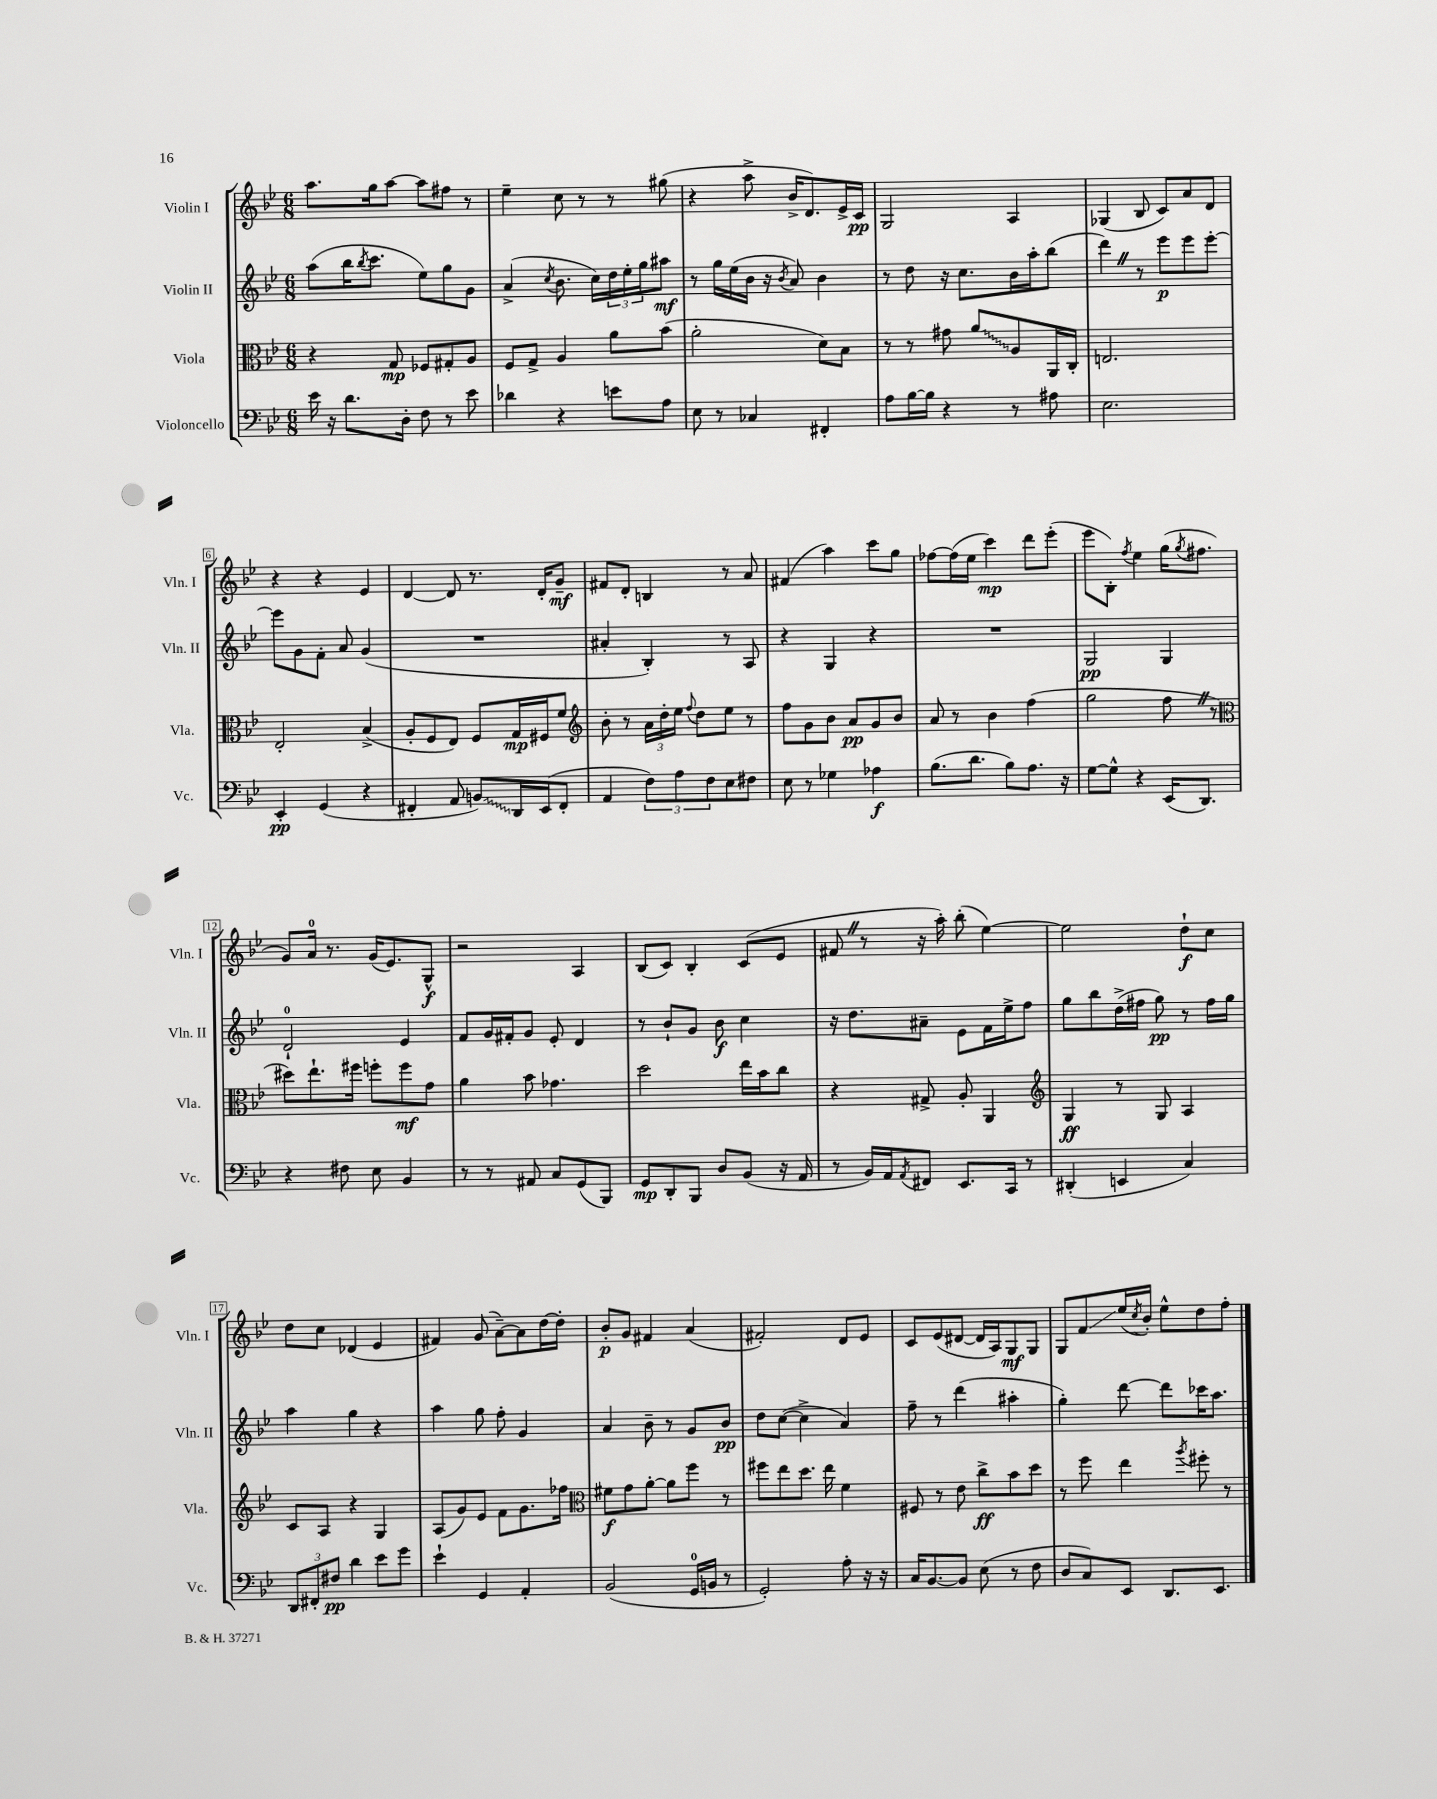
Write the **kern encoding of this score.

**kern	**kern	**kern	**kern
*staff4	*staff3	*staff2	*staff1
*clefF4	*clefC3	*clefG2	*clefG2
*k[b-e-]	*k[b-e-]	*k[b-e-]	*k[b-e-]
*M6/8	*M6/8	*M6/8	*M6/8
16e-	4r	(8aa	8.aa
16r	.	.	.
8.d	.	16bb-	.
.	.	8qbb-	.
.	.	8.ccc	16gg
.	8G	.	[8aa
16D'	.	.	.
8F	8F-	8ee-)	8aa]
8r	8G#'	8gg	8ff#
8e-	8A	8g	8r
=	=	=	=
4d-	8F	(4a^	4ee-~
.	8G^	.	.
.	.	8qcc	.
4r	4A	8.b-	8cc
.	.	.	8r
.	.	16cc)	.
8e	8a	24dd	8r
.	.	24ee-'	.
.	.	24gg	.
8A	(8b-	8aa#	(8gg#
=	=	=	=
8E-	2a'	8r	4r
8r	.	16gg	.
.	.	(16ee-	.
4C-	.	16b-	8aa^
.	.	16r	.
.	.	8qb-	.
.	.	8a)	16b-^
.	.	.	8.d)
4FF#'	8d)	4b-	.
.	8B-	.	16e-^
.	.	.	16c
=	=	=	=
8A	8r	8r	2G
[16B-	8r	8dd	.
16B-]	.	.	.
4r	8g#	16r	.
.	.	8.cc	.
.	8a	.	.
8r	8A	16b-	4A
.	.	16aa'	.
8A#	16AA	(8bb-	.
.	16C'	.	.
=	=	=	=
2.E-	2.E	4ddd)	(4G-
.	.	8r	8B-
.	.	8eee-	8c)
.	.	8eee-	8a
.	.	[8eee-'	8d
=	=	=	=
4EE-'	2E-'	8eee-]	4r
.	.	8g	.
(4GG	.	8f'	4r
.	.	8a	.
4r	(4B-^	(4g	4e-
=	=	=	=
4FF#'	8A'	2.r	[4d
.	8F	.	.
8AA	8E-)	.	8d]
8BB)	8F	.	8.r
16DD	16G	.	.
(16EE-	16F#	.	16d'
8FF#'	8f	.	8g~
=	=	=	=
*	*clefG2	*	*
4AA	8b-'	4a#'	8f#
.	8r	.	8d'
12F)	24a	4B-')	4B
.	24dd'	.	.
12A	24ee-	.	.
.	8qqff	.	.
.	8dd	.	.
12F	.	.	.
8E-	8ee-	8r	8r
8F#	8r	8A	8a
=	=	=	=
8E-	8ff	4r	(4f#
8r	8g	.	.
4G-	8b-	4G	4aa)
.	8a	.	.
4A-	8g	4r	8ccc
.	8b-	.	8gg
=	=	=	=
(8.B-	8a	2.r	[8ff-
.	8r	.	(16ff-]
8.d	.	.	16ee-
.	4b-	.	4ccc)
8B-)	.	.	.
8.A	(4ff	.	8ddd
.	.	.	(8eee-'
16r	.	.	.
=	=	=	=
[8G	2gg	2G	8eee-
8G^^]	.	.	8B-')
.	.	.	8qff
4r	.	.	4ee-
(16EE-	8ff	4G	(16gg
.	.	.	8qgg
8.DD)	.	.	8.ff#
.	8r	.	.
=	=	=	=
*	*clefC3	*	*
4r	8dd#)	2d`	8g)
.	8.ee-`	.	16a
.	.	.	8.r
8F#	.	.	.
.	16ff#	.	.
8E-	8ff'	.	(16g
.	.	.	8.e-)
4BB-	8ff	4e-	.
.	8g	.	8G^^
=	=	=	=
8r	4a	8f	2r
8r	.	16g	.
.	.	16f#'	.
8AA#	8b-	8g	.
8C	4.g-	8e-'	.
(8GG	.	4d	4A
8BBB-)	.	.	.
=	=	=	=
8GG	2dd	8r	(8B-
8DD'	.	8b-`	8c)
8BBB-	.	8g	4B-'
8D	.	8b-	.
(8BB-	16ee-	4cc	(8c
.	16b-	.	.
16r	8cc	.	8e-
16AA	.	.	.
=	=	=	=
8r	4r	16r	8f#
.	.	8.dd	.
16BB-)	.	.	8r
16AA	.	.	.
8qAA	.	.	.
8FF#	8G#^	8a#~	16r
.	.	.	16aa')
8.EE-	8A'	8e-	(8bb-'
.	4AA	16f	[4ee-)
16CC	.	16ee-^	.
8r	.	8ff	.
=	=	=	=
*	*clefG2	*	*
(4DD#'	4G	8gg	2ee-]
.	.	8bb-	.
4EE	8r	(16dd^	.
.	.	16ff#	.
.	8G	8gg)	.
4C)	4A	8r	8dd`
.	.	16ff#	8cc
.	.	16gg	.
=	=	=	=
12DD	8c	4aa	8dd
12FF#'	.	.	.
.	8A	.	8cc
12F#	.	.	.
4d	4r	4gg	(4d-
8e-	4G	4r	4e-
8g	.	.	.
=	=	=	=
4e-`	(8A	4aa	4f#)
.	8g)	.	.
4GG	8e-	8gg	(8g
.	8f	8ff'	[8a~)
4AA'	8.g	4g	8a]
.	.	.	[16dd
.	16ff-	.	16dd']
=	=	=	=
*	*clefC3	*	*
(2BB-	8f#	4a	8b-'
.	8g	.	8g
.	[8a'	8b-~	4f#
.	8a]	8r	.
16GG	8ff	8g	(4a
16BB	.	.	.
8r	8r	8b-	.
=	=	=	=
2GG')	8ff#	8dd	2f#')
.	8ee-	([8cc	.
.	8.dd	4cc^]	.
.	16ee-	.	.
8A'	4f	4a)	8d
16r	.	.	8e-
16r	.	.	.
=	=	=	=
16C	8F#	8ff~	8c
[8.BB-	.	.	.
.	8r	8r	(8e-
8BB-]	8e-	(4ddd	[8d#
(8E-	8cc^	.	16d#]
.	.	.	16A)
8r	8b-	4aa#'	8G
8F	8dd	.	8G
=	=	=	=
8D	8r	4gg')	8G
8C)	8ff	.	8f
8EE-	4ee-	[8ddd	(16ee-
.	.	.	8qcc
.	.	.	16b-')
8.DD	.	8ddd]	8ee-^^
.	8qaa	.	.
.	8ff#'	16ccc-	8dd
8.EE-	.	8.aa	.
.	8r	.	8ff'
==	==	==	==
*-	*-	*-	*-
